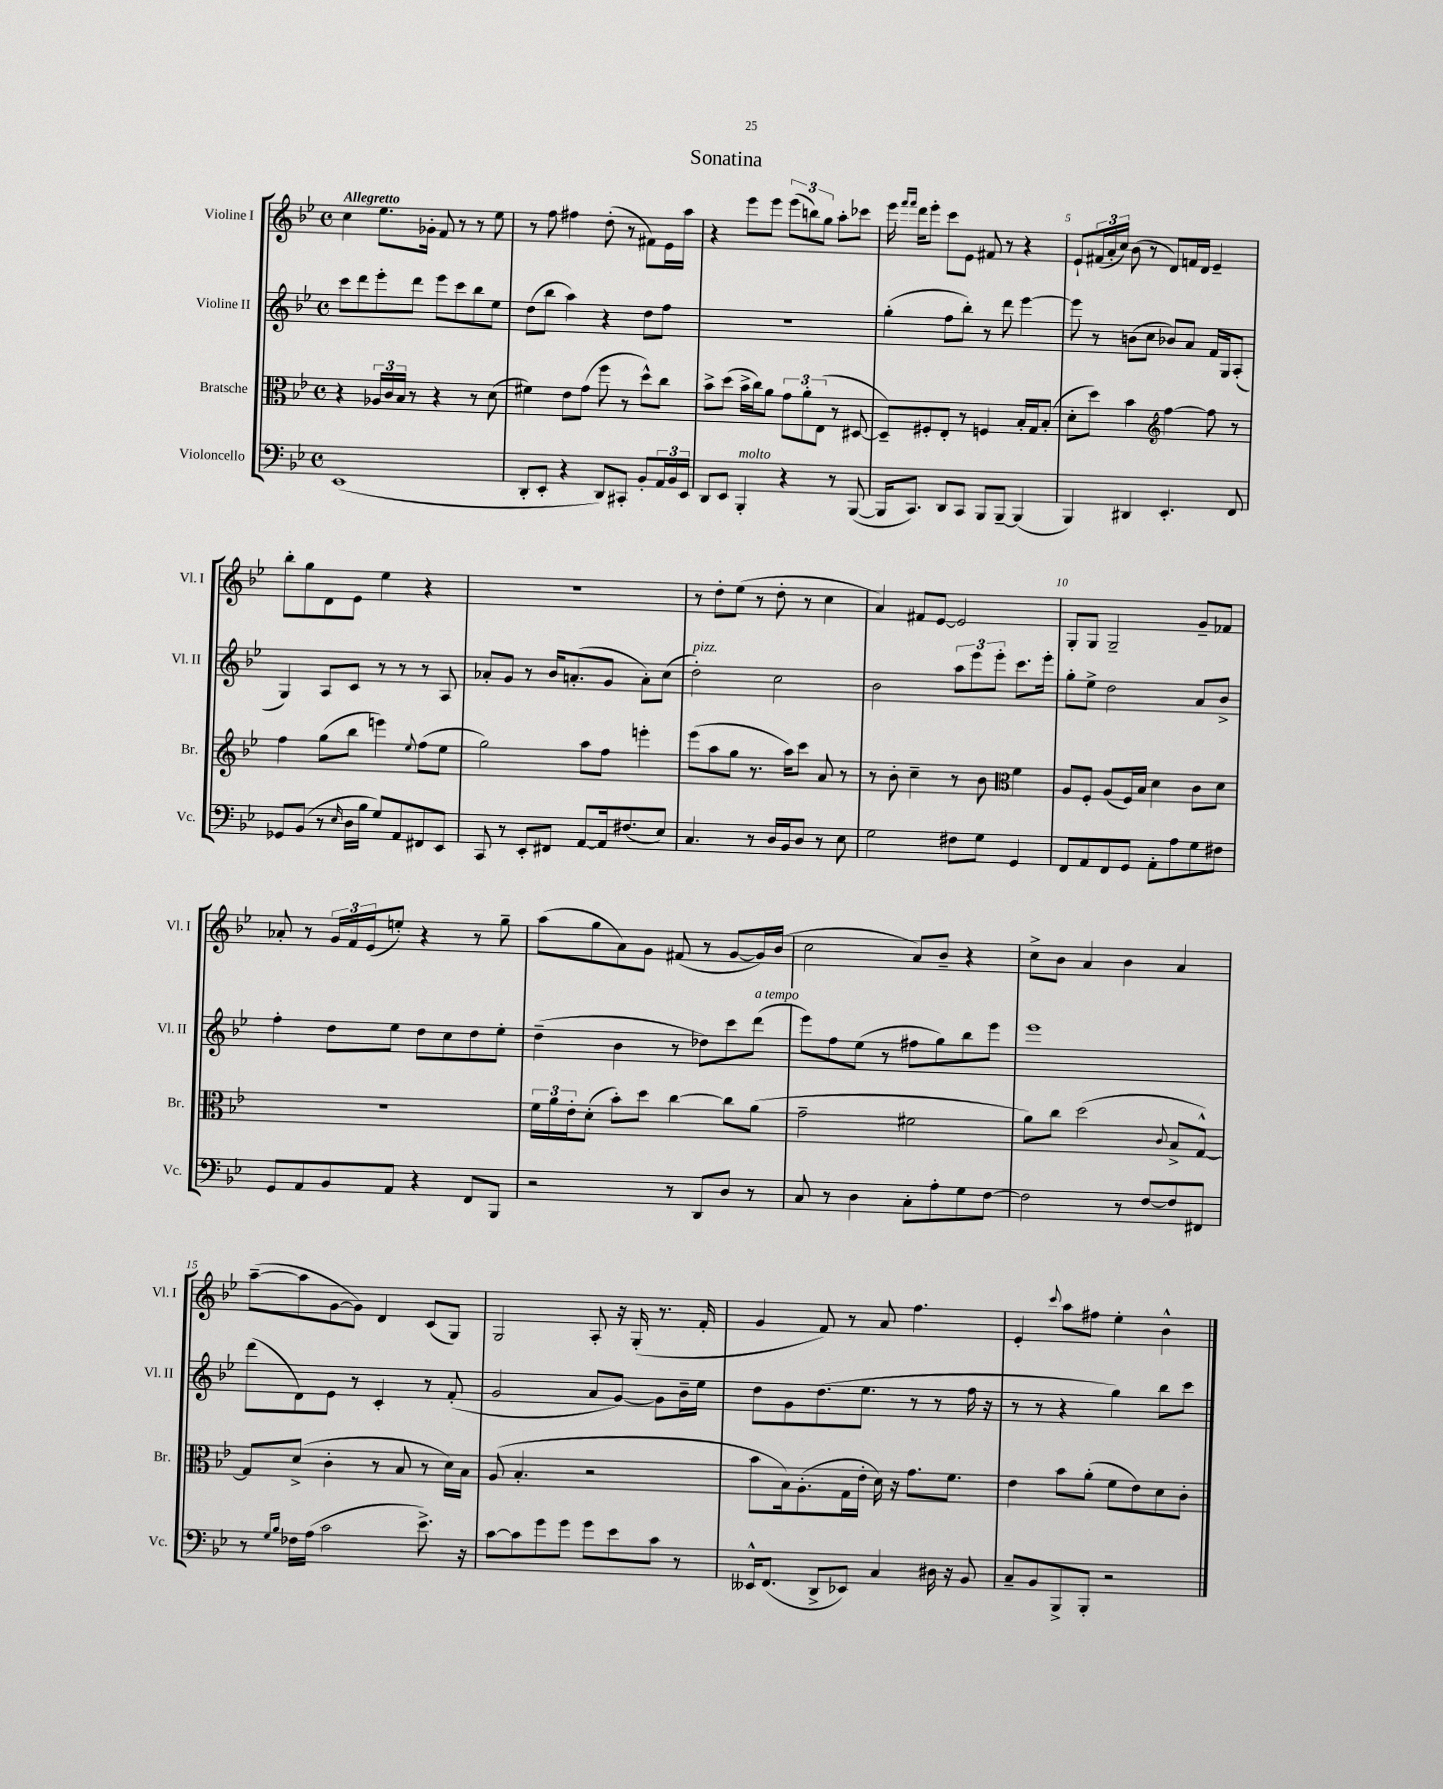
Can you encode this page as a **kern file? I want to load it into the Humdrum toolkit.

**kern	**kern	**kern	**kern
*part4	*part3	*part2	*part1
*staff4	*staff3	*staff2	*staff1
*I"Violoncello	*I"Bratsche	*I"Violine II	*I"Violine I
*I'Vc.	*I'Br.	*I'Vl. II	*I'Vl. I
*clefF4	*clefC3	*clefG2	*clefG2
*k[b-e-]	*k[b-e-]	*k[b-e-]	*k[b-e-]
*M4/4	*M4/4	*M4/4	*M4/4
*met(c)	*met(c)	*met(c)	*met(c)
=1	=1	=1	=1
!	!	!	!LO:TX:a:B:t=Allegretto
(1EE-	4r	8ccc\L	4cc\
.	.	8ddd\	.
.	24A-X/LL	8eee-'\	8.ee-\L
.	24c/	.	.
.	24B-/JJ	.	.
.	8r	8ddd\J	.
.	.	.	16g-X'\Jk
.	4r	8eee-\L	8f/
.	.	8ccc\	8r
.	8r	8bb-\	8r
.	(8d\	8ee-\J	8ee-\
=2	=2	=2	=2
8DD'/L	4f#X\)	(8dd\L	8r
8EE-'/J	.	8bb-\J	8ff\
4r	8e-\L	4aa\)	4ff#X\
.	(8g\J	.	.
8DD/L)	8ff\	4r	(8dd'\
8CC#X'/J	8r	.	8r
8BB-'/L	8dd^^\L)	8dd\L	8f#X\L)
24AA/L	8cc\J	8ff\J	16e-\L
24BB-/	.	.	.
.	.	.	16aa\JJ
24EE-/JJ	.	.	.
=3	=3	=3	=3
8DD/L	8b-^\L	1r	4r
8EE-/J	(8dd\J	.	.
!LO:TX:a:i:t=molto	!	!	!
4BBB-'/	16b-^\LL	.	8eee-\L
.	16cc\J)	.	.
.	8a\J	.	8eee-\J
4r	12g\L	.	(12eee-\L
.	12a'\	.	12bbn\)
.	(12E-\J	.	12gg\J
8r	8r	.	8aa'\L
([8BBB-/	[8D#X/	.	8ccc-X\J
=4	=4	=4	=4
16BBB-/KL]	8D#~/L])	(4gg'\	16eee-\
.	.	.	16qqfff/LL
.	.	.	16qqfff/JJ
8.CC/J)	.	.	16ddd\KL
.	8F#X'/	.	8eee-'\J
8DD/L	8E-'/J	8ff\L	8ccc\L
8CC/J	8r	8bb-'\J)	8e-\J
8BBB-/L	4Fn/	8r	8f#X/
[8BBB-~/J	.	8ddd\	8r
(4BBB-/]	16B-'/LL	[4eee-\	4r
.	16G/J	.	.
.	(8B-'/J	.	.
=5	=5	=5	=5
4BBB-/)	8d'\L	8eee-\]	8e-`/L
.	8dd\J)	8r	(24f#X/L
.	.	.	24a'/
.	.	.	24cc/JJ)
4DD#X/	4b-\	(8bn\L	(8b-\
.	.	8cc\J	8r
*	*clefG2	*	*
4.EE-'/	[4ff\	8b-X/L)	8d/L)
.	.	8a/J	16fn/L
.	.	.	16d/JJ
.	8ff\]	16f/LL	4e-~/
.	.	16G/J	.
8FF/	8r	(8A'/J	.
!!LO:LB:g=z
=6	=6	=6	=6
8GG-X/L	4ff\	4G/)	8bb-'\L
(8BB-/J	.	.	8gg\
8r	(8gg\L	8A/L	8d\
16qqE-/	.	.	.
16D\LL	8bb-\J	8c/J	8e-\J
16B-\JJ	.	.	.
8G/L)	4eeen\)	8r	4ee-\
8AA/	.	8r	.
.	8qqee-/	.	.
8FF#X/	(8ff\L	8r	4r
8EE-/J	8ee-\J	8A/	.
=7	=7	=7	=7
8CC/	2gg\)	8a-X'/L	1r
8r	.	8g/J	.
8EE-'/L	.	8r	.
8FF#X/J	.	16b-/KL	.
.	.	(8.an'/	.
[8AA/L	8aa\L	.	.
16AA/k]	8ff\J	8g/J	.
(8.F#X/	.	.	.
.	4eeen'\	8a'\L)	.
8E-/J)	.	(8cc\J	.
=8	=8	=8	=8
!	!	!LO:TX:a:i:t=pizz.	!
4.C/	(8eee-\L	2dd'\)	8r
.	8aa\	.	8dd'\L
.	8gg\J	.	(8ee-\J
8r	8.r	.	8r
16D/LL	.	2cc\	8dd'\
16BB-/J	16aa\KL)	.	.
8D/J	8ccc\J	.	8r
8r	8a/	.	4cc\
8E-\	8r	.	.
=9	=9	=9	=9
2G\	8r	2b-\	4a/)
.	8b-'\	.	.
.	4cc~\	.	8f#X/L
.	.	.	[8e-/J
8F#X\L	8r	12aa\L	2e-/]
.	.	12eee-\	.
8G\J	8b-\	.	.
.	.	12eee-'\J	.
*	*clefC3	*	*
4GG/	4f\	8.ccc\L	.
.	.	16eee-'\Jk	.
=10	=10	=10	=10
8FF/L	8A/L	8gg'\L	8G'/L
8AA/	8F'/J	8ee-^\J	8G/J
8FF/	(8A/L	2dd\	2G~/
8GG/J	16F/L)	.	.
.	16B-/JJ	.	.
8AA'\L	4d\	.	.
8A\	.	.	.
8G\	8c\L	8a/L	8g~/L
8F#X\J	8d\J	8b-^/J	8f-X/J
!!LO:LB:g=z
=11	=11	=11	=11
8GG/L	1r	4ff'\	8a-X'/
8AA/	.	.	8r
8BB-/	.	8dd\L	24g/LL
.	.	.	24f/
.	.	.	(24e-/J
8AA/J	.	8ee-\J	8een'/J)
4r	.	8dd\L	4r
.	.	8cc\	.
8FF/L	.	8dd\	8r
8BBB-/J	.	8ee-'\J	8gg~\
=12	=12	=12	=12
2r	24f\LL	(4dd~\	(8aa\L
.	24a\	.	.
.	24e-'\J	.	.
.	(8d'\J	.	8gg\
.	8b-'\L)	4b-\	8a\)
.	8dd\J	.	8g\J
8r	[4cc\	8r	(8f#X/
8DD/L	.	8dd-X\L)	8r
8D/J	8cc\L]	8ccc\	[8g/L
!	!	!LO:TX:a:i:t=a tempo	!
8r	(8a\J	(8ddd\J	16g/L])
.	.	.	(16b-/JJ
=13	=13	=13	=13
8C/	2g~\	8eee-\L)	2cc\
8r	.	8ff\	.
4D\	.	(8ee-\J	.
.	.	8r	.
8C'\L	2f#X\	8ff#X\L	8a/L)
8A'\	.	8gg\)	8b-~/J
8G\	.	8bb-\	4r
[8F\J	.	8eee-\J	.
=14	=14	=14	=14
2F\]	8a\L)	1eee-	8cc^\L
.	8cc\J	.	8b-\J
.	(2dd\	.	4a/
8r	.	.	4b-\
[8F/L	.	.	.
.	8qqc/	.	.
8F/]	8B-^/L	.	4a/
8FF#X/J	[8G^^/J)	.	.
!!LO:LB:g=z
=15	=15	=15	=15
8r	8G/L]	(8ddd\L	([8aa~\L
16qqG/LL	.	.	.
16qqB-/JJ	.	.	.
16F-X\LL	(8d^/J	8d\)	8aa\]
(16A\JJ	.	.	.
2c\	4c'\	8e-\J	[8g\
.	.	8r	8g\J])
.	8r	4c'/	4d/
.	8B-/	.	.
8.e-^\)	8r	8r	(8c/L
.	16d\LL)	(8f'/	8G/J)
16r	16B-\JJ	.	.
=16	=16	=16	=16
[8c\L	(8A/	2g/	2G/
8c\]	4.B-'/	.	.
8g\	.	.	.
8g\J	.	.	.
8g\L	2r	8a/L	8A'/
8e-\	.	[8g/J)	16r
.	.	.	(16G'/
8c\J	.	8g\L]	8.r
8r	.	16b-~\L	.
.	.	16ee-\JJ	16f'/
=17	=17	=17	=17
16EE--X^^/KL	8b-\L	8dd\L	4g/
(8.FF/J	.	.	.
.	16B-\k)	8g\	.
.	(8.A'\	.	.
8DD^/L	.	(8.dd\	8f/)
8EE-X/J)	16G\L	.	8r
.	16e-'\JJ	8.ee-\J	.
4C/	16d\)	.	8a/
.	16r	.	.
.	8.g\L	8r	4.ff\
16D#X\	.	8r	.
16r	8.f\J	.	.
8BB-/	.	16ff\	.
.	.	16r	.
=18	=18	=18	=18
8C~/L	4e-\	8r	4e-'/
8BB-/	.	8r	.
.	.	.	8qqccc/
8BBB-^/	8b-\L	4r	8aa\L
8BBB-'/J	(8a'\J	.	8ff#X\J
2r	8f\L	4gg\)	4ee-'\
.	8e-\)	.	.
.	8d\	8bb-\L	4b-^^\
.	8c'\J	8ccc\J	.
==	==	==	==
*-	*-	*-	*-
